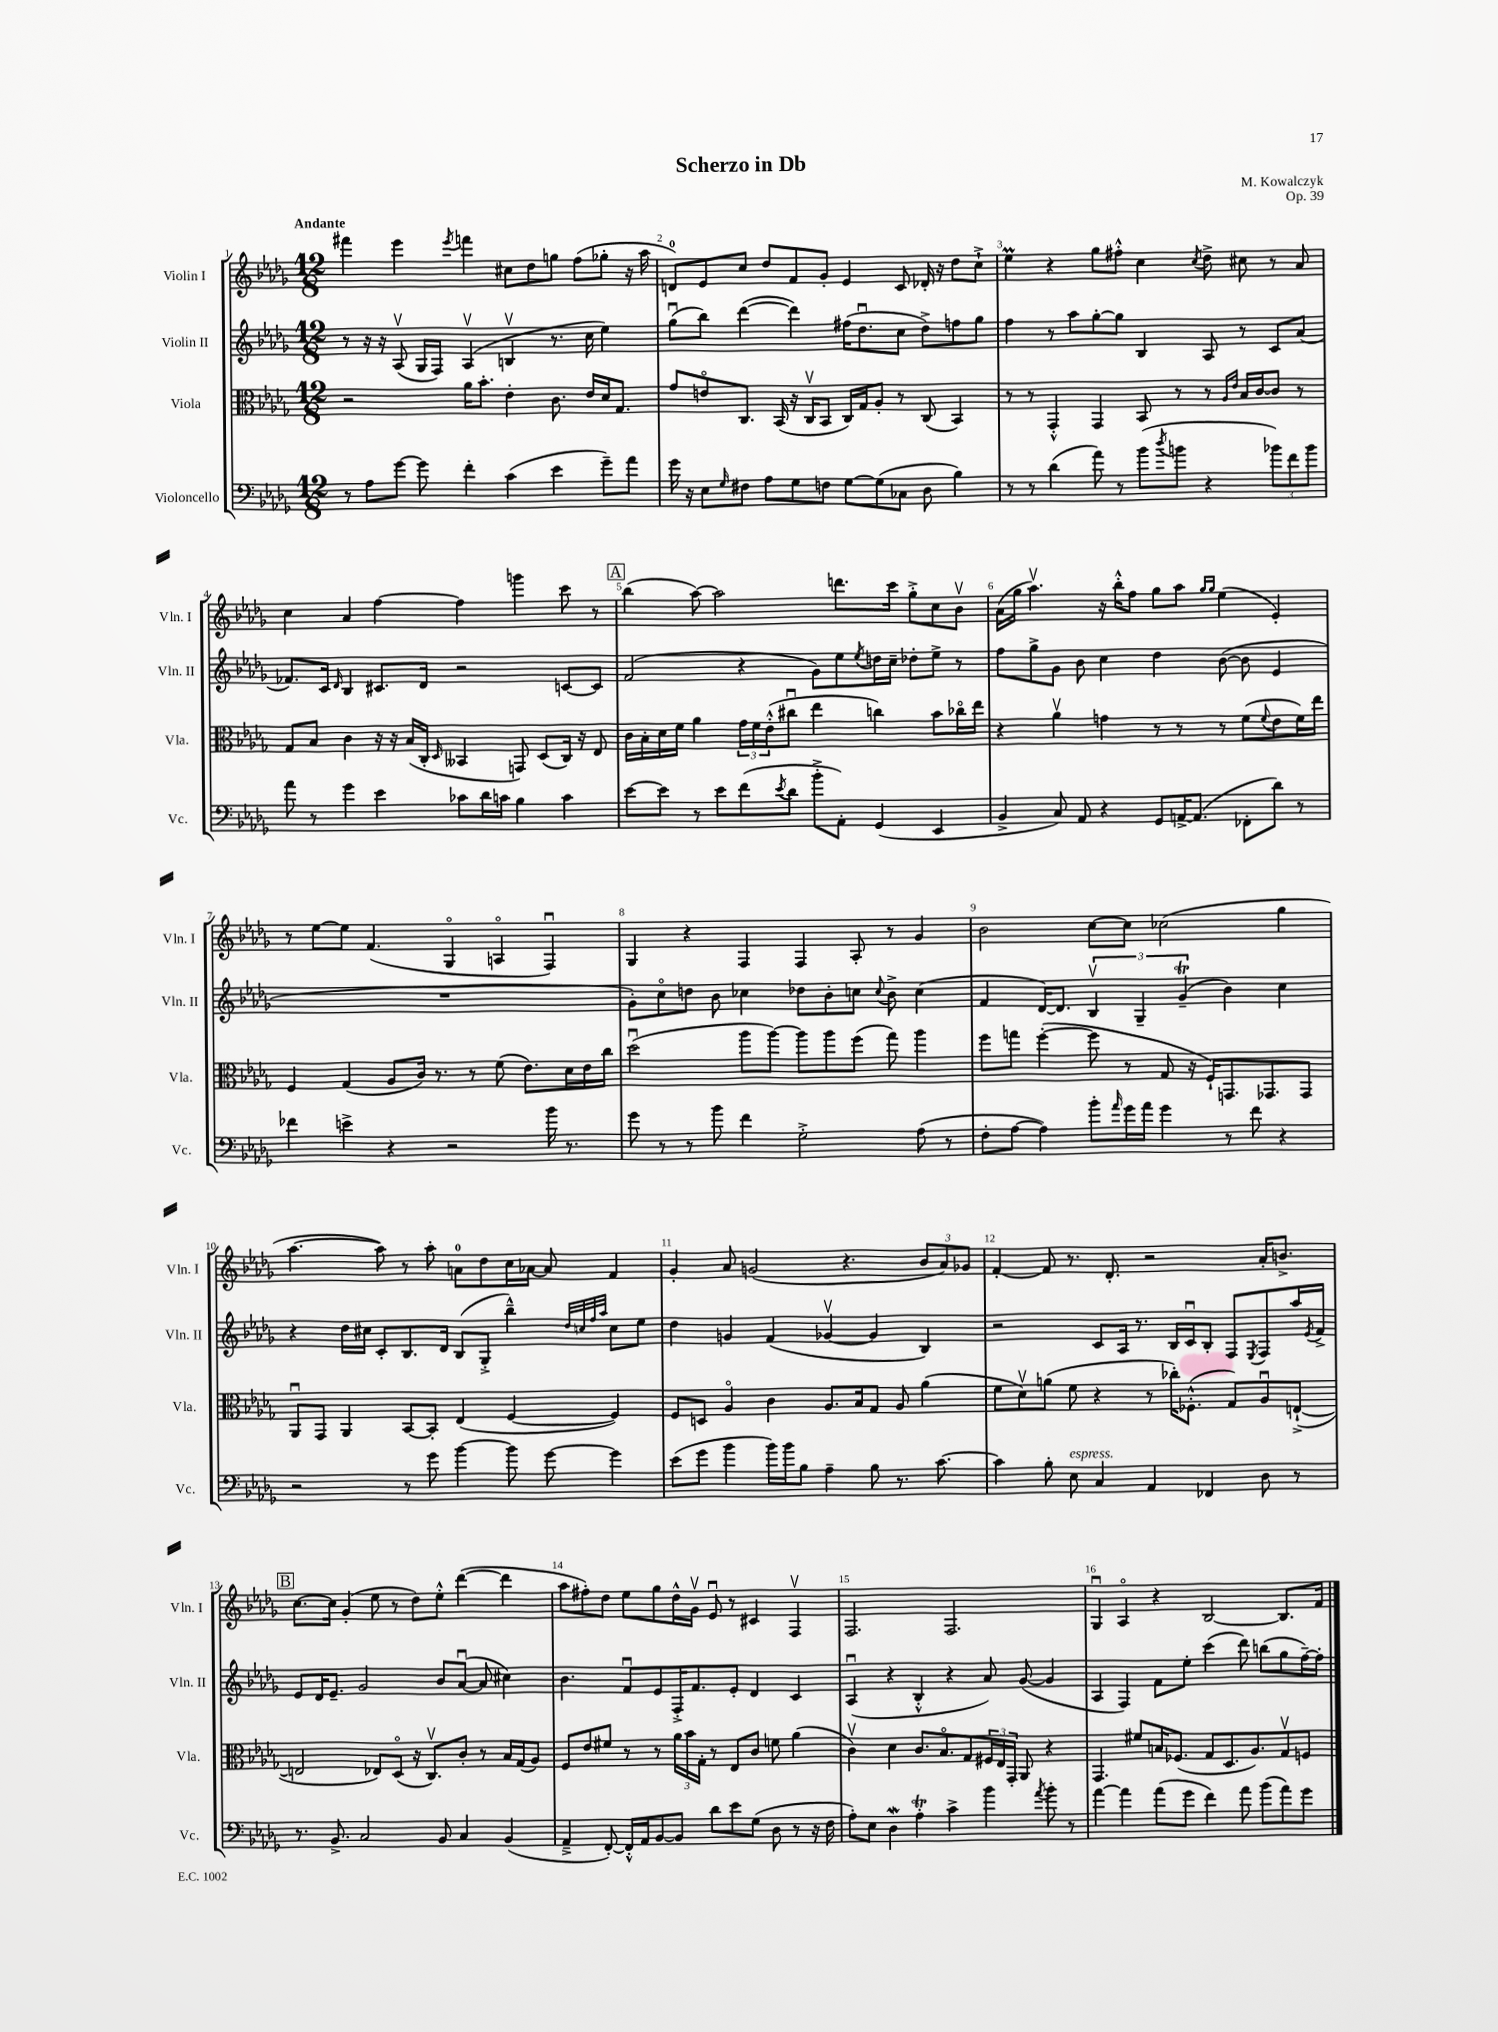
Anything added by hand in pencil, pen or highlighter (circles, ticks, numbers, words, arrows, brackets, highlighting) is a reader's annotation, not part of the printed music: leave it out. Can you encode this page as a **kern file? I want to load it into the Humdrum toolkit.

**kern	**kern	**kern	**kern
*staff4	*staff3	*staff2	*staff1
*clefF4	*clefC3	*clefG2	*clefG2
*k[b-e-a-d-g-]	*k[b-e-a-d-g-]	*k[b-e-a-d-g-]	*k[b-e-a-d-g-]
*M12/8	*M12/8	*M12/8	*M12/8
8r	2r	8r	4fff#\
8A-\L	.	16r	.
.	.	16r	.
[8g-\J	.	(8A-v/	4eee-\
8g-\]	.	16G-/LL	.
.	.	16F/JJ)	.
.	.	.	8qeee-/
4f'\	16a-\LK	(4A-v/	4fff\
.	8.b-'\J	.	.
(4c\	4e-'\	4Bv/	8cc#\L
.	.	.	8dd-\
4e-\	8.c\	8.r	8gg\J
.	.	.	(8ff\L
.	16e-/LL	16cc\	.
8g-~\L)	16d-/J	4ee-\)	8gg-'\J
.	8.G-/J	.	.
8a-\J	.	.	16r
.	.	.	16aa-\
=	=	=	=
16g-\	8g-/L	(8gg-u\L	8d/L)
16r	.	.	.
8E-\L	8eo/	8bb-\J)	8e-/
16qqG-/	.	.	.
8F#\J	8.C/J	([4ddd-\	8cc/J
8A-\L	.	.	8dd-/L
.	(16BB-/	.	.
8G-\	16r	4ddd-\])	8f/
.	16Cv/LK	.	.
8F\J	8BB-/J	.	8g-'/J
[8G-\L	16C/LL)	(16ff#\LK	4e-/
.	16G-/J	8.dd-u\	.
(8G-\]	8A-'/J	.	.
8C-\J	8r	8cc\J	8c/
8D-\	(8C/	8dd-^\L)	16d-'/
.	.	.	16r
4B-\)	4BB-/)	8ff\	8dd-\L
.	.	8gg-\J	8cc`^\J
=	=	=	=
8r	8r	4ff\	4ee-\
8r	8r	.	.
(4d-\	4GG-'^^/	8r	4r
.	.	8aa-\L	.
8a-\)	4GG-/	[8gg-'\	8gg-\L
8r	.	8gg-\]J	8ff#'^^\J
(8b-\L	8BB-/	4B-/	4cc\
8qdd-/	.	.	.
8b\J	8r	.	.
.	.	.	8qcc/
4r	8r	8A-/	8dd-^\
.	16qqA-/LL	.	.
.	16qqe-/JJ	.	.
.	16B-/LL	8r	8cc#\
.	[16c/J	.	.
12b-\L)	8c/]J	8c/L	8r
12f\	.	.	.
.	8r	(8a-/J	8a-/
12b-\J	.	.	.
=	=	=	=
8a-\	8G-/L	8.f-/L)	4cc\
8r	8B-/J	.	.
.	.	16c/Jk	.
.	.	16qqd-/	.
4g-\	4c\	4B-/	4a-/
4e-\	16r	8.c#/L	[4ff\
.	16r	.	.
.	(16B-/LL	.	.
.	16C'/JJ	16d-/Jk	.
.	16qqD-/	.	.
8c-\L	4BB--/	2r	4ff\]
16d-\L	.	.	.
16c\JJ	.	.	.
4B-\	8GG/)	.	4ggg\
.	(8D-/L	.	.
4c\	16C/Jk)	[8c/L	8ccc\
.	16r	.	.
.	8E-/	8c/]J	8r
=	=	=	=
[8e-\L	16c\LL	(2f/	(4bb-\
.	16B-'\	.	.
8e-\]J	16d-\	.	.
.	16f\JJ	.	.
8r	4a-\	.	[8aa-\)
8e-\L	.	.	2aa-\]
(8f\	24g-\LL	4r	.
.	24f\	.	.
.	(24e-'^^\J	.	.
8qe-/	.	.	.
8d-\J	8cc#u\J	.	.
8b-'^\L	4ee-\	8g-\L)	.
8AA-'\J)	.	8ee-\	8.ddd\L
.	.	8qee-/	.
(4GG-/	4cc\)	16dd\L	.
.	.	16cc~\JJ	16ccc\Jk
.	.	8dd-'\L	8gg-'^\L
4EE-/	8b-\L	8ee-^\J	8cc\
.	16cc-o\L	8r	8b-v\J
.	16ee-\JJ	.	.
=	=	=	=
4BB-^/	4r	8ff\L	(16a-\LL
.	.	.	16gg-\JJ
.	.	8gg-^\	4.aa-v\)
8C/)	4a-v\	8g-\J	.
8AA-/	.	8b-\	.
4r	4g\	4cc\	16r
.	.	.	16bb-'^^\LK
.	.	.	8ff\J
8GG-/L	8r	4dd-\	8gg-\L
[16AA^/K	8r	.	8aa-\J
(8.AA/]J	.	.	.
.	.	.	16qqgg-/LL
.	.	.	16qqgg-/JJ
.	8r	([8b-\	(4ee-\
8FF-'\L	(8f\L	8b-\]	.
.	8qqf/	.	.
8d-\J)	8e-\	4e-/	4e-'/)
8r	16f\L)	.	.
.	16ee-\JJ	.	.
=	=	=	=
4f-\	4F/	1.r	8r
.	.	.	[8ee-\L
4e^\	(4G-/	.	8ee-\]J
.	.	.	(4.f/
4r	8A-/L	.	.
.	16c/Jk)	.	.
.	8.r	.	.
2r	.	.	4G-o/
.	8r	.	.
.	(8f\	.	4Ao/
.	8.e-\L)	.	.
16b-\	.	.	4Fu/)
8.r	16d-\L	.	.
.	16e-\	.	.
.	16cc\JJ	.	.
=	=	=	=
8g-\	(2dd-u\	8g-'\L)	4G-/
8r	.	8cco\	.
8r	.	8dd\J	4r
8b-\	.	8b-\	.
4f\	8aa-\L	4cc-\	4F/
.	[8aa-\J)	.	.
2G-'^\	8aa-\]L	8dd-\L	4F/
.	8aa-\	8b-'\	.
.	(8ff\J	8cc\J	8A-'/
.	.	8qqcc/	.
.	8gg-\)	8b-^\	8r
(8A-\	4aa-\	(4cc\	4g-/
8r	.	.	.
=	=	=	=
8F'\L	8ff\L	4f/	2b-\
[8A-\J	8gg\J	.	.
4A-\])	([4ff'\	[16d-/LK)	.
.	.	8.d-/]J	.
8b-'\L	8ff\]	6B-v/	[8cc\L
16qqa-/	.	.	.
16g-\L	8r	.	8cc\]J
.	.	6G-~/	.
16a-\JJ	.	.	.
4g-\	8G-/	.	(2cc-\
.	.	(6g-~/	.
.	16r	.	.
.	16F`/LK)	.	.
8r	8.GG/	4b-\)	.
8f\	.	.	.
.	8.GG-/	.	.
4r	.	4cc\	4gg-\
.	8GG-/J	.	.
=	=	=	=
2r	8AA-u/L	4r	[4.aa-\
.	8GG-/J	.	.
.	4AA-/	16dd-\LL	.
.	.	16cc#\JJ	.
.	.	8c'/L	8aa-\])
8r	[8BB-/L	8.B-/	8r
8g-\	8BB-'/]J	.	8aa-'\
.	.	16d-/Jk	.
[4b-\	(4E-/	(8B-/L	8a\L
.	.	8G-'^/J	8dd-\
8b-\]	[4F/	4bb-~^^\)	16cc\L
.	.	.	[16a-\JJ
[8g-\	.	.	8a-/]
.	.	32qqdd-/LLL	.
.	.	32qqcc/	.
.	.	32qqff/	.
.	.	32qqaa-/JJJ	.
4g-\]	4F/])	8cc\L	4f/
.	.	8ee-\J	.
=	=	=	=
(8e-\L	8F/L	4dd-\	4g-'/
8g-\J	8D/J	.	.
4b-\	4A-o/	4g/	8a-/
.	.	.	(2g/
16b-\LL)	4c\	(4f/	.
16b-\J	.	.	.
8B-\J	.	.	.
4A-~\	8.A-/L	[4g-v/	.
.	.	.	4.r
.	16B-/k	.	.
8B-\	8G-/J	4g-/]	.
8.r	8A-/	.	.
.	(4a-\	4B-/)	12b-/L
[8.c\	.	.	.
.	.	.	12a-/)
.	.	.	12g-/J
=	=	=	=
4c\]	8f\L	2r	[4f'/
.	8d-v\)	.	.
8B-'\	(8a\J	.	8f/]
8E-\	8f\	.	8.r
4C/	4r	8c/L	.
.	.	.	8.d-'/
.	.	16A-/Jk	.
.	.	8.r	.
4AA-/	8r	.	2r
.	16cc-'\LK)	16B-/LL	.
.	(8.F-'^^\J	16cu/J	.
4FF-/	.	8B-'/J	.
.	8G-/L)	8F/L	.
.	.	8qE-/	.
8D-\	8A-u/	8F/	16a-'/LK
.	.	.	8.b^/J
8r	([8E`^/J	16aa-/L	.
.	.	8qe-/	.
.	.	16f^/JJ	.
=	=	=	=
8.r	2E/]	8e-/L	[8.cc\L
.	.	16d-/K	.
8.BB-^/	.	8.e-~/J	16cc\]Jk
.	.	.	(4g-'/
2C/	.	2g-/	.
.	8E-/L)	.	8ee-\
.	(8D-o/J	.	8r
.	16r	.	8dd-\L)
.	8.Cv/L)	.	.
8BB-/	.	8b-/L	8ee-'^^\J
4C/	8c'/J	([8a-u/J	([4ddd-\
.	8r	8a-/]	.
(4BB-/	16B-/LL	4cc#\)	4ddd-\]
.	(16G-/J	.	.
.	8A-/J)	.	.
=	=	=	=
4AA-~^/	8F/L	4.b-\	8aa-\L
.	8e-/	.	8ff#'\)
[8FF'/)	8f#/J	.	8dd-\J
16FF'^^/]LL	8r	8fu/L	8ee-\L
16AA-/J	.	.	.
[8BB-/	8r	8e-/	8gg-\
8BB-/]J	24a-\LL	16F'^/K	16dd-^^\L
.	24b-\	.	.
.	.	8.f/	16g-v\JJ
.	24G-'\JJ	.	.
8d-\L	8r	.	8e-u/
8e-\	8E-/L	8e-'/J	8r
(8G-\J	8c/J	4d-/	4c#/
8D-\	8f\	.	.
8r	(4a-\	4c/	4Fv/
16r	.	.	.
16F\	.	.	.
=	=	=	=
8A-'\L)	4cv\)	(4A-u/	2.F/
8E-\J	.	.	.
4D-\	4d-\	4r	.
4A-'\	8.c/L	4B-'^^/	.
.	8.B-o/	.	.
4c^\	.	4r	2.F/
.	8G-/	.	.
4b-\	24F#/L	8a-/)	.
.	24E-/	.	.
.	24GG-'/JJ	.	.
.	8AA-/	([8g-/	.
8qa-/	.	.	.
8b-'\	4r	4g-/]	.
8r	.	.	.
=	=	=	=
[4a-\	4.GG-/	4A-/	4G-u/
4a-\]	.	4F/)	4A-o/
.	8f#/L	.	.
(8a-\L	16B/K	8f\L	4r
.	(8.F-/J	.	.
8g-\J	.	8ee-'\J	.
4f\)	8G-/L	(4ccc\	[2B-/
.	8.D-/	.	.
8a-\	.	8ddd-\)	.
.	8.A-/)	.	.
(8b-\L	.	(8bb\L	.
8a-\)	8G-v/	8gg-\	8.B-/]L
8g-\J	8F/J	[16ff~\L)	.
.	.	16ff'\]JJ	16f/Jk
==	==	==	==
*-	*-	*-	*-
